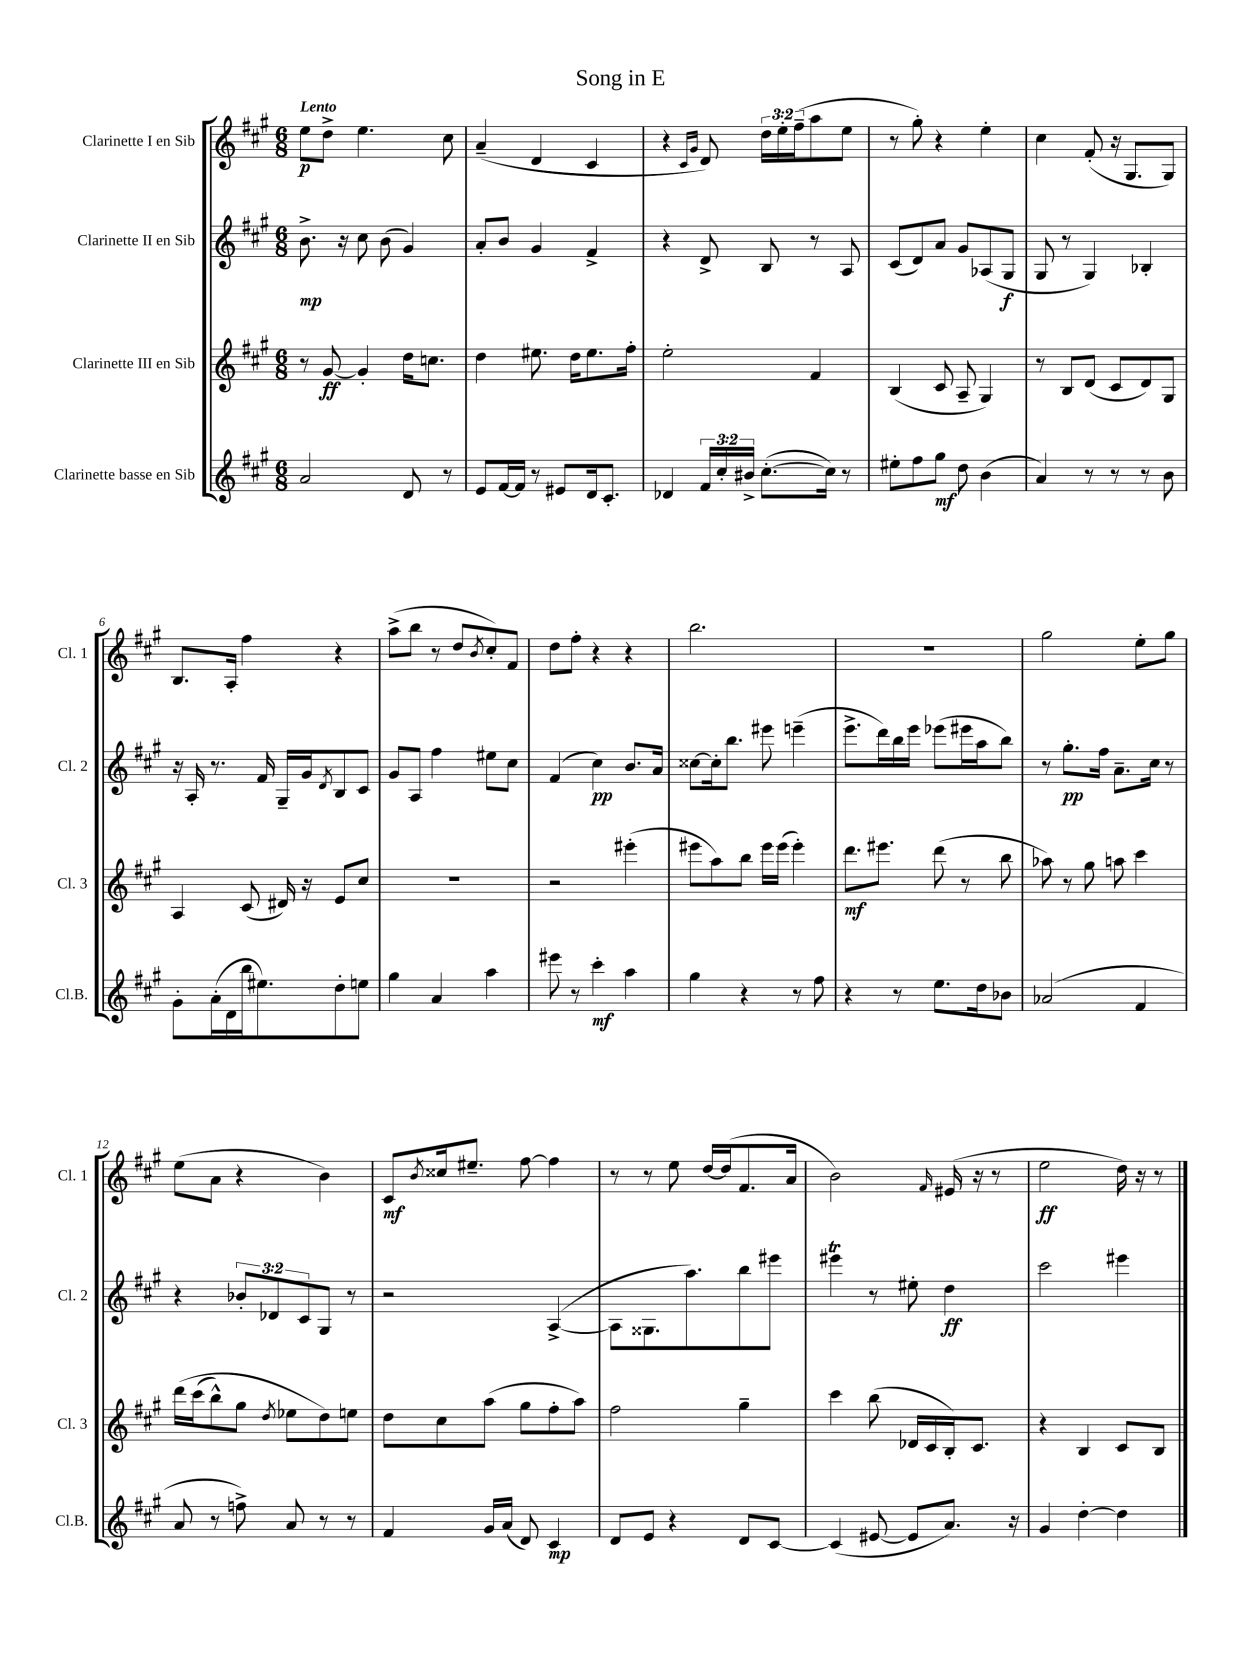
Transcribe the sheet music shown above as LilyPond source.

\header { title = "Song in E" }
<<
\new StaffGroup <<
\new Staff = "s0" \with { instrumentName = "Clarinette I en Sib" shortInstrumentName = "Cl. 1" } {
    \clef treble \key a \major \numericTimeSignature \time 6/8 \override Staff.TupletNumber.text = #tuplet-number::calc-fraction-text \tempo "Lento"
    e''8\p d''8-> e''4. cis''8 |
    a'4--( d'4 cis'4 |
    r4 \grace { cis'16 gis'16 } d'8) \tuplet 3/2 { d''16 e''16-. fis''16--( } a''8 e''8 |
    r8 gis''8-.) r4 e''4-. |
    cis''4 fis'8-.( r16 gis8. gis8) |
    b8. a16-. fis''4 r4 |
    a''8->( b''8 r8 d''8 \acciaccatura { b'8 } cis''8-.) fis'8 |
    d''8 fis''8-. r4 r4 |
    b''2. |
    R2. |
    gis''2 e''8-. gis''8 |
    e''8( a'8 r4 b'4) |
    cis'8\mf \acciaccatura { b'8 } cisis''16 eis''8.-- fis''8~ fis''4 |
    r8 r8 e''8 d''16~ d''16( fis'8. a'16 |
    b'2) \grace { fis'16 } eis'16( r16 r8 |
    e''2\ff d''16) r16 r8 \bar "|." |
}
\new Staff = "s1" \with { instrumentName = "Clarinette II en Sib" shortInstrumentName = "Cl. 2" } {
    \clef treble \key a \major \numericTimeSignature \time 6/8 \override Staff.TupletNumber.text = #tuplet-number::calc-fraction-text
    b'8.->\mp r16 cis''8 b'8( gis'4) |
    a'8-. b'8 gis'4 fis'4-> |
    r4 d'8-> b8 r8 a8 |
    cis'8( d'8) a'8 gis'8 aes8( gis8\f |
    gis8 r8 gis4) bes4-. |
    r16 a16-. r8. fis'16 gis16-- gis'16 \acciaccatura { d'8 } b8 cis'8 |
    gis'8 a8 fis''4 eis''8 cis''8 |
    fis'4( cis''4\pp) b'8. a'16 |
    cisis''8~ cisis''16-. b''8. eis'''8 e'''4--( |
    e'''8.-> d'''16) b''16 e'''16 ees'''8( eis'''16 a''16 b''8) |
    r8 gis''8.-.\pp fis''16 a'8.-- cis''16 r8 |
    r4 \tuplet 3/2 { bes'8-. des'8 cis'8 } gis8 r8 |
    r2 a4~->( |
    a8 gisis8. a''8.) b''8 eis'''8 |
    eis'''4\trill r8 eis''8-. d''4\ff |
    cis'''2 eis'''4 \bar "|." |
}
\new Staff = "s2" \with { instrumentName = "Clarinette III en Sib" shortInstrumentName = "Cl. 3" } {
    \clef treble \key a \major \numericTimeSignature \time 6/8
    r8 gis'8~\ff gis'4-. d''16 c''8. |
    d''4 eis''8. d''16 eis''8. fis''16-. |
    e''2-. fis'4 |
    b4( cis'8 a8-- gis4) |
    r8 b8 d'8( cis'8 d'8) gis8 |
    a4 cis'8( dis'16) r16 e'8 cis''8 |
    R2. |
    r2 eis'''4-.( |
    eis'''8 a''8) b''8 eis'''16 eis'''16( eis'''4-.) |
    d'''8.\mf eis'''8. d'''8( r8 b''8 |
    aes''8) r8 gis''8 a''8 cis'''4 |
    d'''16\( cis'''16( b''8-^) gis''8 \acciaccatura { d''8 } ees''8 d''8\) e''8 |
    d''8 cis''8 a''8( gis''8 fis''8-. a''8) |
    fis''2 gis''4-- |
    cis'''4 b''8( des'16 cis'16 b16-.) cis'8. |
    r4 b4 cis'8 b8 \bar "|." |
}
\new Staff = "s3" \with { instrumentName = "Clarinette basse en Sib" shortInstrumentName = "Cl.B." } {
    \clef treble \key a \major \numericTimeSignature \time 6/8 \override Staff.TupletNumber.text = #tuplet-number::calc-fraction-text
    a'2 d'8 r8 |
    e'8 fis'16~ fis'16 r8 eis'8 d'16 cis'8.-. |
    des'4 \tuplet 3/2 { fis'16 cis''16-. bis'16-> } cis''8.~-.( cis''16) r8 |
    eis''8-. fis''8 gis''8\mf d''8 b'4( |
    a'4) r8 r8 r8 b'8 |
    gis'8-. a'16-.( d'16 b''16 eis''8.) d''8-. e''8 |
    gis''4 a'4 a''4 |
    eis'''8 r8 cis'''4-.\mf a''4 |
    gis''4 r4 r8 fis''8 |
    r4 r8 e''8. d''16 bes'8 |
    aes'2( fis'4 |
    a'8 r8 f''8->) a'8 r8 r8 |
    fis'4 gis'16 a'16( d'8) cis'4\mp |
    d'8 e'8 r4 d'8 cis'8~ |
    cis'4( eis'8~ eis'8 a'8.) r16 |
    gis'4 d''4~-. d''4 \bar "|." |
}
>>
>>
